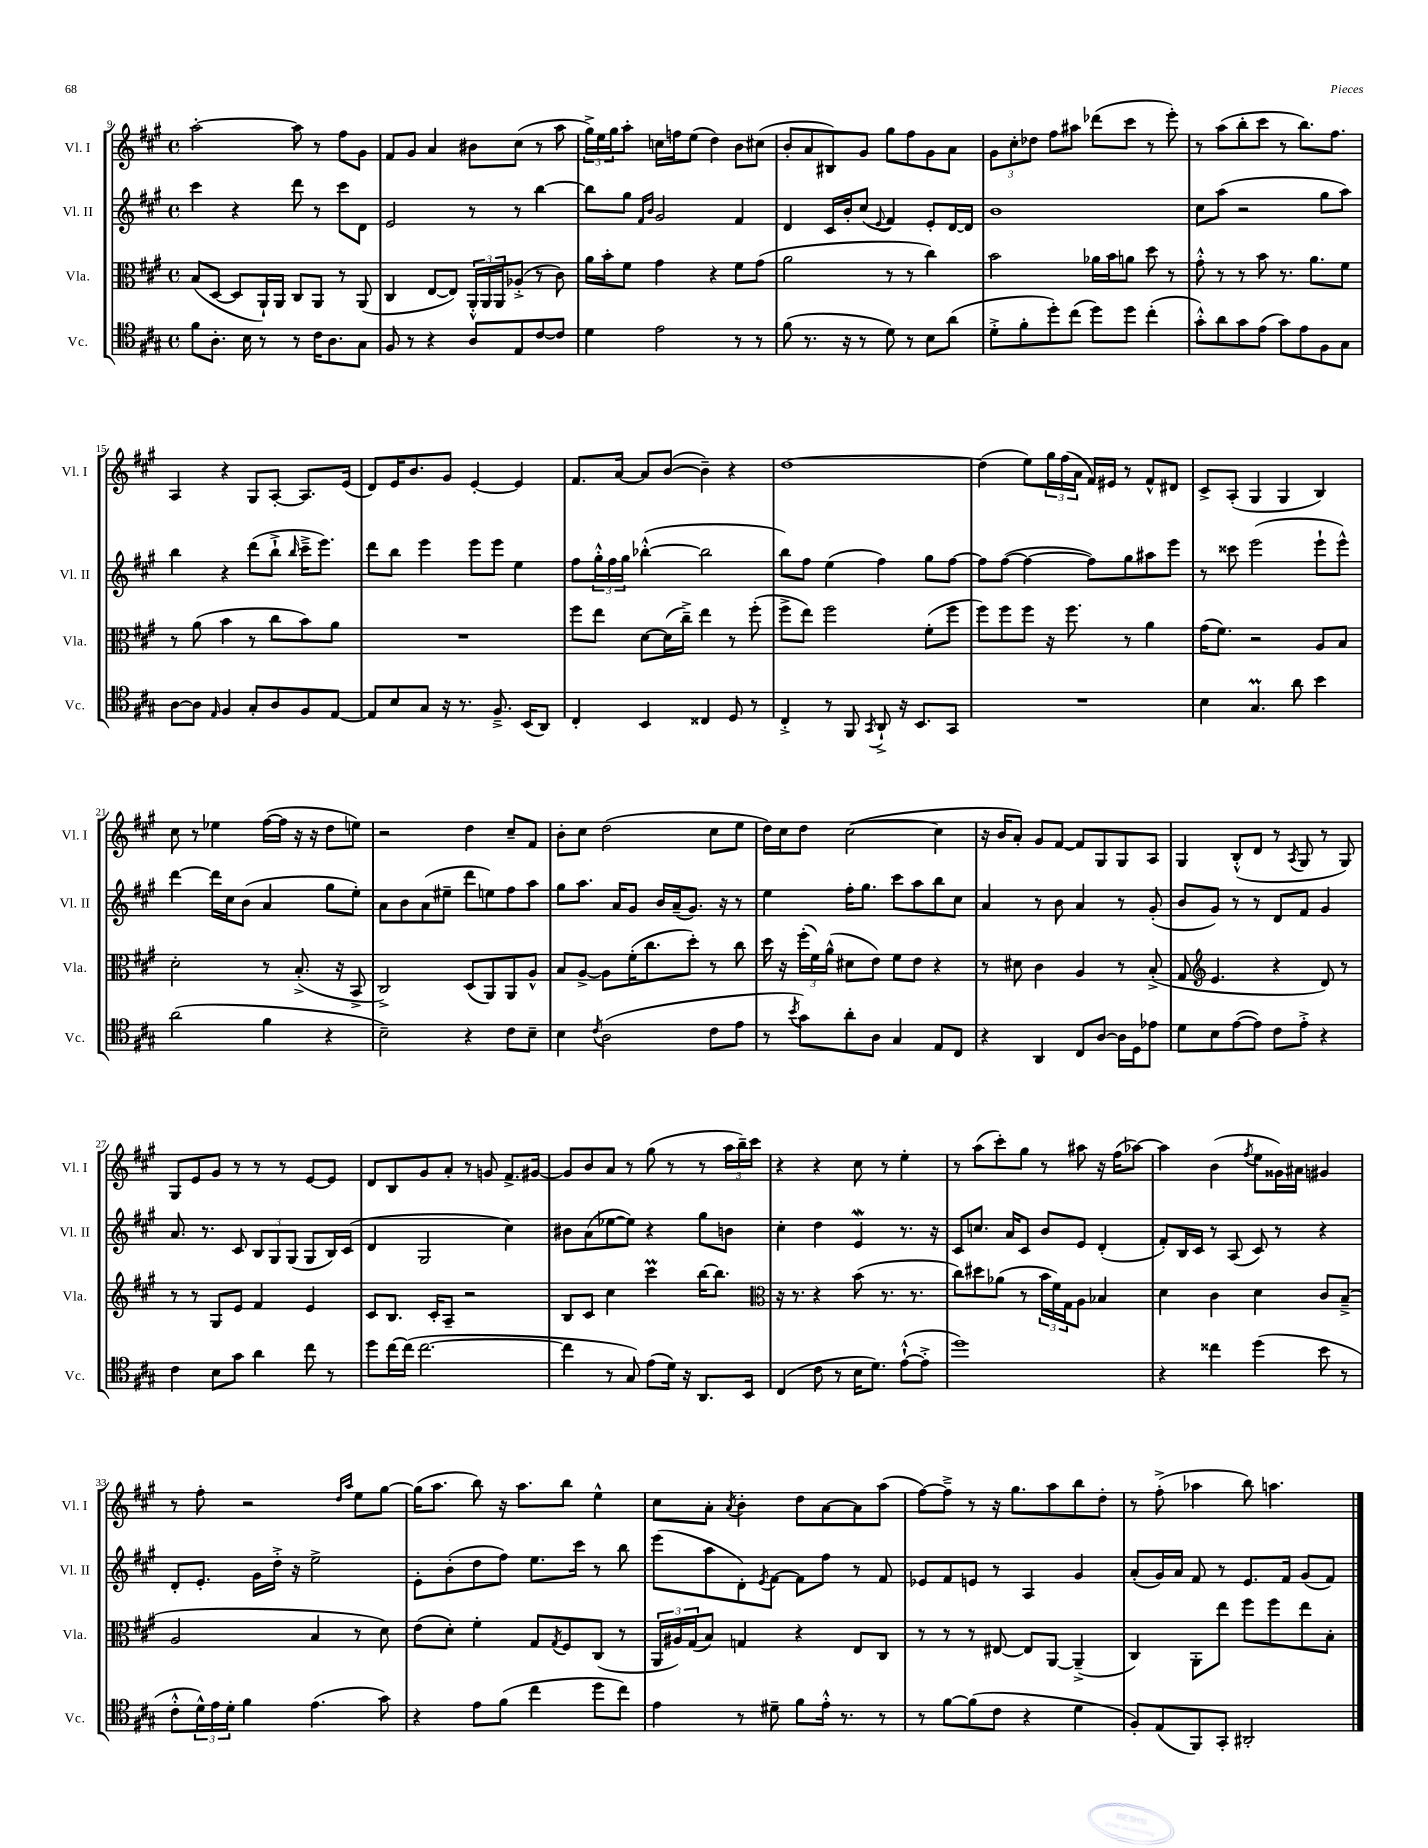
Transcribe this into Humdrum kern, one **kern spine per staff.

**kern	**kern	**kern	**kern
*staff4	*staff3	*staff2	*staff1
*clefC4	*clefC3	*clefG2	*clefG2
*k[f#c#g#]	*k[f#c#g#]	*k[f#c#g#]	*k[f#c#g#]
*M4/4	*M4/4	*M4/4	*M4/4
*met(c)	*met(c)	*met(c)	*met(c)
8f#	(8B	4ccc#	[2aa'
8.A'	[8D	.	.
.	8D]	4r	.
16B	.	.	.
8r	16AA`)	.	.
.	16AA	.	.
8r	8C#	8ddd	8aa]
16c#	8AA	8r	8r
8.A	.	.	.
.	8r	8ccc#	8ff#
8G#	(8AA	8d	8g#
=	=	=	=
8F#	4C#	2e	8f#
8r	.	.	8g#
4r	[8E	.	4a
.	8E])	.	.
8A	24AA'^^	8r	8b#
.	24AA	.	.
.	24AA	.	.
8E	(8A-'^	8r	(8cc#
[8c#	8r	[4bb	8r
8c#]	8c#)	.	8aa
=	=	=	=
4d	16a	8bb]	24gg#^)
.	.	.	24ee
.	16b'	.	.
.	.	.	24gg#
.	8f#	8gg#	8aa'
.	.	16qqf#	.
.	.	16qqb	.
2e	4g#	2g#	16cc
.	.	.	16ff
.	.	.	(8ee
.	4r	.	4dd)
8r	8f#	4f#	8b
8r	(8g#	.	(8cc#
=	=	=	=
(8f#	2a	4d	8b'
8.r	.	.	8a
.	.	16c#	8B#)
16r	.	16b'	.
8r	.	(8cc#	8g#
.	.	8qqe	.
8d)	8r	4f#)	8gg#
8r	8r	.	8ff#
8B	4cc#)	8e'	8g#
(8a	.	[16d	8a
.	.	16d]	.
=	=	=	=
8d'^	2b	1b	12g#
.	.	.	12cc#'
8f#'	.	.	.
.	.	.	12dd-
8dd')	.	.	8ff#
(8cc#	.	.	8aa#
8dd)	16a-	.	(8ddd-
.	16b	.	.
8dd	8a	.	8ccc#
(4cc#'	8dd	.	8r
.	8r	.	8eee')
=	=	=	=
8g#'^^)	8g#'^^	8cc#	8r
8a	8r	(8aa	(8aa
8g#	8r	2r	8bb'
(8e	8b	.	8ccc#
8g#)	8.r	.	8r
8e	.	.	8.bb)
.	8.a	.	.
8F#	.	8gg#	.
.	.	.	8.ff#
8G#	8f#	8aa)	.
=	=	=	=
[8A	8r	4bb	4A
8A]	(8a	.	.
16qqE	.	.	.
4F#	4b	4r	4r
8G#'	8r	(8ddd	8G#
8A	8cc#	8bb`^	[8A'
.	.	16qqbb	.
8F#	8b)	16ccc#~^	8.A]
.	.	8.eee)	.
[8E	8a	.	.
.	.	.	(16e
=	=	=	=
8E]	1r	8ddd	8d)
8B	.	8bb	16e
.	.	.	8.b
8G#	.	4eee	.
16r	.	.	8g#
8.r	.	.	.
.	.	8eee	[4e'
8.F#~^	.	8eee	.
.	.	4ee	4e]
(16BB	.	.	.
8AA)	.	.	.
=	=	=	=
4C#'	8ff#	8ff#	8.f#
.	8ee	24gg#'^^	.
.	.	24ff#	.
.	.	.	[16a
.	.	24gg#	.
4BB	[8d	([4bb-'^^	8a]
.	(16d]	.	([8b
.	16cc#~^)	.	.
4C##	4ee	2bb-]	4b~])
8D	8r	.	4r
8r	(8ff#'	.	.
=	=	=	=
4C#'^	8ff#^	8bb)	[1dd
.	8ee)	8ff#	.
8r	2ff#	(4ee	.
8FF#	.	.	.
8qGG#	.	.	.
8AA`^	.	4ff#)	.
16r	.	.	.
8.BB	.	.	.
.	(8f#'	8gg#	.
8GG#	8ff#	[8ff#	.
=	=	=	=
1r	8ff#)	8ff#]	(4dd]
.	8ff#	([8ff#	.
.	8ff#	4ff#_	8ee)
.	16r	.	24gg#
.	.	.	(24ff#
.	8.ff#	.	.
.	.	.	24a
.	.	8ff#])	16f#)
.	.	.	16e#
.	8r	8gg#	8r
.	4a	8aa#	8f#^^
.	.	8eee	8d#
=	=	=	=
4B	(16g#	8r	8c#^
.	8.f#)	.	.
.	.	8ccc##	(8A'
4.G#	2r	(2eee	4G#
.	.	.	4G#
8a	.	.	.
4b	8A	8eee`	4B)
.	8B	8eee^^)	.
=	=	=	=
(2a	2d'	[4ddd	8cc#
.	.	.	8r
.	.	16ddd]	4ee-
.	.	16cc#	.
.	.	(8b	.
4f#	8r	4a	([16ff#
.	.	.	16ff#]
.	(8.B'^	.	16r
.	.	.	16r
4r	.	8gg#	8dd
.	16r	.	.
.	8BB^	8ee')	8ee)
=	=	=	=
2B~)	2C#^)	8a	2r
.	.	8b	.
.	.	(8a	.
.	.	8ee#~	.
4r	(8D	8ddd	4dd
.	8AA)	8ee)	.
8c#	8AA	8ff#	8cc#~
8B~	8A^^	8aa	8f#
=	=	=	=
4B	8B	8gg#	8b'
.	[8A^	8.aa	8cc#
8qc#	.	.	.
(2A	8A]	.	(2dd
.	.	16a	.
.	(16f#'	8g#	.
.	8.cc#	.	.
.	.	16b	.
.	.	(16a~	.
.	8dd')	8.g#)	.
8c#	8r	.	8cc#
.	.	16r	.
8e	8cc#	8r	8ee
=	=	=	=
8r	16dd	4ee	16dd)
.	16r	.	16cc#
8qb	.	.	.
8g#)	(24ff#'	.	8dd
.	24f#)	.	.
.	(24a^^	.	.
8a'	8d#	16ff#'	([2cc#
.	.	8.gg#	.
8A	8e)	.	.
4G#	8f#	8ccc#	.
.	8e	8aa	.
8E	4r	8bb	4cc#]
8C#	.	8cc#	.
=	=	=	=
4r	8r	4a	16r
.	.	.	16b
.	8d#	.	8a')
4AA	4c#	8r	8g#
.	.	8b	[8f#
8C#	4A	4a	8f#]
[8A	.	.	8G#
16A]	8r	8r	8G#
16D	.	.	.
8e-	(8B'^	(8g#'	8A
=	=	=	=
8d	8G#	8b	4G#
*	*clefG2	*	*
8B	4.e	8g#)	.
([8e	.	8r	(8B'^^
8e])	.	8r	8d
8c#	4r	8d	8r
.	.	.	8qA
8e'^	.	8f#	8G#
4r	8d)	4g#	8r
.	8r	.	8G#)
=	=	=	=
4c#	8r	8.a	8G#
.	8r	.	8e
.	.	8.r	.
8B	8G#	.	8g#
8g#	8e	8c#	8r
4a	4f#	12B	8r
.	.	12G#	.
.	.	.	8r
.	.	(12G#	.
8cc#	4e	8G#	[8e
8r	.	16B)	8e]
.	.	(16c#	.
=	=	=	=
8dd	8c#	4d	8d
[16cc#	8.B	.	8B
(16cc#]	.	.	.
[2.cc#	.	2G#	8g#
.	16c#'	.	.
.	8A~	.	8a'
.	2r	.	8r
.	.	.	8g
.	.	4cc#)	8.f#^
.	.	.	[16g#
=	=	=	=
4cc#]	8B	8b#	8g#]
.	8c#	(8a	8b
8r	4cc#	[8ee-	8a
8G#)	.	8ee-])	8r
(8e	4ccc#	4r	(8gg#
16d)	.	.	8r
16r	.	.	.
8.AA	[16bb	8gg#	8r
.	8.bb]	.	.
.	.	8b	24aa
.	.	.	24bb~)
16BB	.	.	.
.	.	.	24ccc#
=	=	=	=
*	*clefC3	*	*
(4C#	16r	4cc#'	4r
.	8.r	.	.
8c#	4r	4dd	4r
8r	.	.	.
16B	(8b	4e	8cc#
8.d)	.	.	.
.	8.r	.	8r
([8e`^^	.	8.r	4ee'
.	8.r	.	.
8e'^]	.	.	.
.	.	16r	.
=	=	=	=
1dd)	8cc#)	8c#	8r
.	8dd#	8.cc	(8aa
.	(8a-	.	8ccc#')
.	.	16a	.
.	8r	8c#	8gg#
.	24b	8b	8r
.	24f#)	.	.
.	24G#	.	.
.	8A	8e	8aa#
.	4B-	(4d'	16r
.	.	.	(16ff#
.	.	.	[8aa-)
=	=	=	=
4r	4d	8f#')	4aa-]
.	.	16B	.
.	.	16c#	.
4cc##	4c#	8r	(4b
.	.	(8A	.
.	.	.	8qff#
(4dd	4d	8c#)	8ee
.	.	8r	16g##)
.	.	.	16a#
8b	8c#	4r	4g#
8r	(8B~^	.	.
=	=	=	=
8c#'^^	2A	8d'	8r
24d^^)	.	8.e'	8ff#'
24e	.	.	.
24d'	.	.	.
4f#	.	.	2r
.	.	16g#	.
.	.	16dd'^	.
.	.	16r	.
(4.e	4B	2ee^	.
.	.	.	16qqdd
.	.	.	16qqaa
.	8r	.	8ee
8g#)	8d)	.	[8gg#
=	=	=	=
4r	(8e	8e'	(16gg#]
.	.	.	8.aa
.	8d')	(8b'	.
8e	4f#'	8dd	8bb)
(8f#	.	8ff#)	16r
.	.	.	8.aa
4cc#	8G#	8.ee	.
.	8qG#	.	.
.	8F#	.	8bb
.	.	16ccc#	.
8dd	(8C#	8r	4ee^^
8cc#)	8r	8bb	.
=	=	=	=
4e	24AA	(8eee	8cc#
.	24A#)	.	.
.	(24G#	.	.
.	8B)	8aa	8a'
.	.	.	8qa
8r	4G	8d')	4b'
.	.	8qe	.
8d#~	.	[8f#	.
8f#	4r	8f#]	8dd
16e'^^	.	8ff#	[8a
8.r	.	.	.
.	8E	8r	8a]
8r	8C#	8f#	(8aa
=	=	=	=
8r	8r	8e-	[8ff#)
[8f#	8r	8f#	8ff#~^]
(8f#]	8r	8e	8r
8c#	[8E#	8r	16r
.	.	.	8.gg#
4r	8E#]	4A	.
.	[8AA	.	8aa
4d	(4AA~^]	4g#	8bb
.	.	.	8dd'
=	=	=	=
8F#')	4C#)	(8a'	8r
(8E	.	16g#)	(8ff#'^
.	.	16a	.
8FF#)	8AA'	8f#	4aa-
8GG#'	8ee	8r	.
2AA#'	8ff#	8.e	8bb)
.	8ff#	.	4.aa
.	.	16f#	.
.	8ee	(8g#	.
.	8B'	8f#)	.
==	==	==	==
*-	*-	*-	*-
